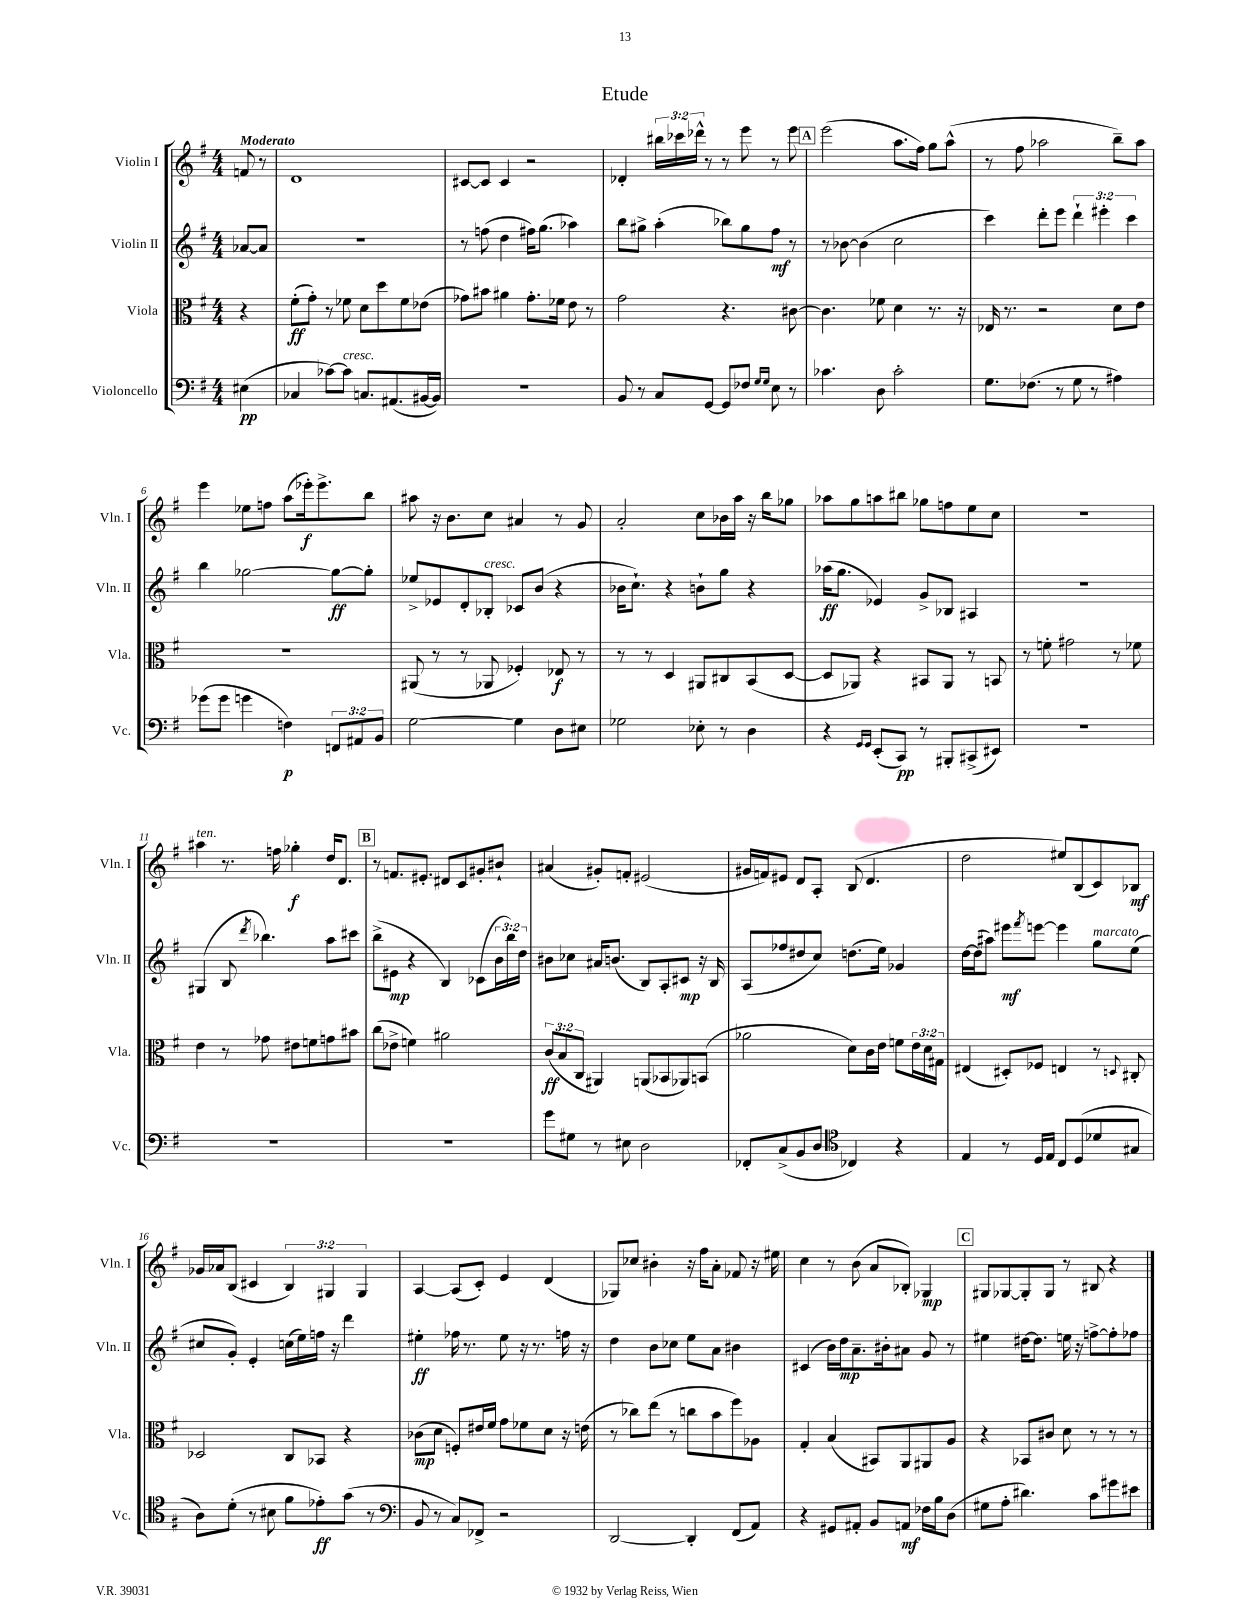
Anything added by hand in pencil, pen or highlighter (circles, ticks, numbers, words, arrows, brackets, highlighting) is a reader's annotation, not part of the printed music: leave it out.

**kern	**dynam	**kern	**dynam	**kern	**dynam	**kern	**dynam
*part4	*part4	*part3	*part3	*part2	*part2	*part1	*part1
*staff4	*staff4	*staff3	*staff3	*staff2	*staff2	*staff1	*staff1
*I"Violoncello	*	*I"Viola	*	*I"Violin II	*	*I"Violin I	*
*I'Vc.	*	*I'Vla.	*	*I'Vln. II	*	*I'Vln. I	*
*clefF4	*	*clefC3	*	*clefG2	*	*clefG2	*
*k[f#]	*	*k[f#]	*	*k[f#]	*	*k[f#]	*
*M4/4	*	*M4/4	*	*M4/4	*	*M4/4	*
=	=	=	=	=	=	=	=
!	!	!	!	!	!	!LO:TX:a:B:t=Moderato	!
(4E#X\	pp	4r	.	[8a-X/L	.	8fn/	.
.	.	.	.	8a-/J]	.	8r	.
=1	=1	=1	=1	=1	=1	=1	=1
4C-X/	.	(8f#'\L	ff	1r	.	1d	.
.	.	8g'\J)	.	.	.	.	.
[8c-X\L)	.	8r	.	.	.	.	.
!LO:TX:a:i:t=cresc.	!	!	!	!	!	!	!
8c-\J]	.	8f-X\	.	.	.	.	.
8.Cn/L	.	8d\L	.	.	.	.	.
.	.	8dd\	.	.	.	.	.
(8.AA#X/	.	.	.	.	.	.	.
.	.	8f-\	.	.	.	.	.
[16BB#X/L	.	(8e-X\J	.	.	.	.	.
16BB#/JJ])	.	.	.	.	.	.	.
=2	=2	=2	=2	=2	=2	=2	=2
1r	.	8g-X\L)	.	8r	.	[8c#X/L	.
.	.	8b#X\J	.	(8ffn\	.	8c#/J]	.
.	.	4a#X\	.	4dd\	.	4c#/	.
.	.	8.g-'\L	.	16ff#X\KL)	.	2r	.
.	.	.	.	(8.gg\J	.	.	.
.	.	16f-X\Jk	.	.	.	.	.
.	.	8e\	.	4aa-X\)	.	.	.
.	.	8r	.	.	.	.	.
=3	=3	=3	=3	=3	=3	=3	=3
8BB/	.	2g\	.	8bb\L	.	4d-X'/	.
8r	.	.	.	8gg#X^\J	.	.	.
8C/L	.	.	.	(4aa'\	.	24bb#X\LL	.
.	.	.	.	.	.	24ccc-X\	.
.	.	.	.	.	.	24ddd-X^^\JJ	.
[8GG/J	.	.	.	.	.	8r	.
8GG/L]	.	4.r	.	8bb-X\L)	.	8r	.
8F-X/J	.	.	.	8gg#\	.	8eee\	.
16qqG/LL	.	.	.	.	.	.	.
16qqG/JJ	.	.	.	.	.	.	.
8E\	.	.	.	8ff#\J	mf	8r	.
8r	.	[8c#X\	.	8r	.	8eee\	.
!!LO:REH:place=s1:t=A
=4	=4	=4	=4	=4	=4	=4	=4
4.c-X\	.	4.c#\]	.	8r	.	(2eee\	.
.	.	.	.	[8b-X\	.	.	.
.	.	.	.	(4b-\]	.	.	.
8D\	.	8f-X\	.	.	.	.	.
2c-'\	.	4d\	.	2cc\	.	8.aa\L	.
.	.	.	.	.	.	16ff#\Jk)	.
.	.	8.r	.	.	.	8gg\L	.
.	.	.	.	.	.	(8aa^^\J	.
.	.	16r	.	.	.	.	.
=5	=5	=5	=5	=5	=5	=5	=5
8.G\L	.	16E-X/	.	4ccc\)	.	8r	.
.	.	8.r	.	.	.	.	.
.	.	.	.	.	.	8ff#\	.
(8.F-X\J	.	.	.	.	.	.	.
.	.	2r	.	8ddd'\L	.	2aa-X\	.
8r	.	.	.	8eee\J	.	.	.
8G\	.	.	.	6ddd`\	.	.	.
8r	.	.	.	.	.	.	.
.	.	.	.	6eee#X'\	.	.	.
4A#X\)	.	8d\L	.	.	.	8bb~\L)	.
.	.	.	.	6ccc\	.	.	.
.	.	8e\J	.	.	.	8aa-\J	.
!!LO:LB:g=z
=6	=6	=6	=6	=6	=6	=6	=6
(8g-X\L	.	1r	.	4bb\	.	4eee\	.
8g-\J	.	.	.	.	.	.	.
4gn\	.	.	.	[2gg-X\	.	8ee-X\L	.
.	.	.	.	.	.	8ffn\J	.
4Fn\)	p	.	.	.	.	(8aa\L	.
.	.	.	.	.	.	16eee-X'\k)	f
.	.	.	.	.	.	8.eee-^\	.
12FFn/L	.	.	.	8gg-\L_	ff	.	.
12AA#X/	.	.	.	.	.	.	.
.	.	.	.	8gg-'\J]	.	8bb\J	.
12BB/J	.	.	.	.	.	.	.
=7	=7	=7	=7	=7	=7	=7	=7
[2G\	.	(8AA#X/	.	8ee-X^/L	.	8aa#X\	.
.	.	8r	.	8e-X/	.	16r	.
.	.	.	.	.	.	8.b\L	.
.	.	8r	.	8d'/	.	.	.
!	!	!	!	!LO:TX:a:i:t=cresc.	!	!	!
.	.	8AA-X/	.	8B-X'/J	.	8cc\J	.
4G\]	.	4F-X'/)	.	8c-X/L	.	4a#X/	.
.	.	.	.	(8b/J	.	.	.
8D\L	.	8E-X/	f	4r	.	8r	.
8E#X\J	.	8r	.	.	.	8g/	.
=8	=8	=8	=8	=8	=8	=8	=8
2G-X\	.	8r	.	16b-X\KL	.	2a'/	.
.	.	.	.	8.cc`\J)	.	.	.
.	.	8r	.	.	.	.	.
.	.	4D/	.	4r	.	.	.
8E-X'\	.	8AA#X/L	.	8bn`\L	.	8cc\L	.
8r	.	8C#X/	.	8gg\J	.	16b-X\L	.
.	.	.	.	.	.	16aa\JJ	.
4D\	.	(8BB/	.	4r	.	16r	.
.	.	.	.	.	.	16bb\KL	.
.	.	[8D/J	.	.	.	8gg-X\J	.
=9	=9	=9	=9	=9	=9	=9	=9
4r	.	8D/L]	.	(16aa-X\KL	ff	8aa-X\L	.
.	.	.	.	8.gg\J	.	.	.
.	.	8AA-X/J)	.	.	.	8gg\	.
16qqGG/LL	.	.	.	.	.	.	.
16qqGG/JJ	.	.	.	.	.	.	.
(8EE'/L	.	4r	.	4e-X/)	.	8aan\	.
8CC/J)	pp	.	.	.	.	8bb#X\J	.
8r	.	8BB#X/L	.	8g^/L	.	8gg-X\L	.
8BBB#X'/L	.	8AA-/J	.	8B-X/J	.	8ffn\	.
(8CC#X^/	.	8r	.	4A#X/	.	8ee\	.
8EE#X/J)	.	8BBn/	.	.	.	8cc\J	.
=10	=10	=10	=10	=10	=10	=10	=10
1r	.	8r	.	1r	.	1r	.
.	.	8fn'\	.	.	.	.	.
.	.	2g#X\	.	.	.	.	.
.	.	8r	.	.	.	.	.
.	.	8f-X\	.	.	.	.	.
!!LO:LB:g=z
=11	=11	=11	=11	=11	=11	=11	=11
!	!	!	!	!	!	!LO:TX:a:i:t=ten.	!
1r	.	4e\	.	(4G#X/	.	4aa#X\	.
.	.	8r	.	8B/	.	8.r	.
.	.	.	.	8qddd/	.	.	.
.	.	8g-X\	.	4.bb-X\)	.	.	.
.	.	.	.	.	.	16ffn\	.
.	.	8e#X\L	.	.	.	4gg-X'\	f
.	.	8fn\	.	.	.	.	.
.	.	8gn\	.	8aa\L	.	16dd/KL	.
.	.	.	.	.	.	8.d/J	.
.	.	8b#X\J	.	8ccc#X\J	.	.	.
!!LO:REH:place=s1:t=B
=12	=12	=12	=12	=12	=12	=12	=12
1r	.	(8cc\L	.	(8bb^\L	.	8r	.
.	.	8e-X^\J	.	8e#X\J	mp	8.fn/L	.
.	.	4fn\)	.	4r	.	.	.
.	.	.	.	.	.	8.e#X'/J	.
.	.	2a#X\	.	4B/)	.	8d#X/L	.
.	.	.	.	.	.	8c/	.
.	.	.	.	(8c-X\L	.	8g#X'/	.
.	.	.	.	24b\L	.	8b#X`/J	.
.	.	.	.	24bb\)	.	.	.
.	.	.	.	24dd\JJ	.	.	.
=13	=13	=13	=13	=13	=13	=13	=13
8g\L	.	(12c/L	ff	8b#X\L	.	(4a#X/	.
.	.	12B/	.	.	.	.	.
8G#X\J	.	.	.	8cc-X\J	.	.	.
.	.	12C/J	.	.	.	.	.
8r	.	4AA#X/)	.	16a#X/KL	.	8g#X'/L)	.
.	.	.	.	(8.bn/J	.	.	.
8E#X\	.	.	.	.	.	8fn'/J	.
2D\	.	(8AAn/L	.	8B/L)	.	(2e#X/	.
.	.	8BB-X/	.	8A'/	.	.	.
.	.	8AA-X/)	.	8c#X/J	mp	.	.
.	.	(8BBn/J	.	16r	.	.	.
.	.	.	.	16B/	.	.	.
=14	=14	=14	=14	=14	=14	=14	=14
8FF-X'/L	.	2a-X\	.	(8A/L	.	16g#X/LL	.
.	.	.	.	.	.	16fn/J)	.
(8C^/	.	.	.	8ff-X/	.	8e#X/J	.
8BB/	.	.	.	8dd#X/	.	8d/L	.
8D/J	.	.	.	8cc/J)	.	8A'/J	.
*clefC4	*	*	*	*	*	*	*
4C-X/)	.	8d\L)	.	(8.ddn\L	.	(8B/	.
.	.	16c\L	.	.	.	4.d/	.
.	.	16e\JJ	.	16ee\Jk)	.	.	.
4r	.	8fn\L	.	4g-X/	.	.	.
.	.	24e\L	.	.	.	.	.
.	.	24d\	.	.	.	.	.
.	.	24G#X\JJ	.	.	.	.	.
=15	=15	=15	=15	=15	=15	=15	=15
4E/	.	(4E#X/	.	[16dd\LL	.	2dd\	.
.	.	.	.	(16dd\J]	.	.	.
.	.	.	.	8aa#X\J)	.	.	.
8r	.	8D#X'/L)	.	8eee#X\L	mf	.	.
.	.	.	.	8qfff#/	.	.	.
16D/LL	.	8F-X/J	.	[8eeen\J	.	.	.
16E/JJ	.	.	.	.	.	.	.
8C/L	.	4En/	.	4eee\]	.	8ee#X/L)	.
(8D/	.	.	.	.	.	(8B/	.
!	!	!	!	!LO:TX:a:i:t=marcato	!	!	!
8d-X/	.	8r	.	8gg\L	.	8c/)	.
.	.	8qqDn/	.	.	.	.	.
8G#X/J	.	8C#X'/	.	(8ee\J	.	8B-X/J	mf
!!LO:LB:g=z
=16	=16	=16	=16	=16	=16	=16	=16
8A\L)	.	2D-X/	.	8cc#X/L	.	16g-X/LL	.
.	.	.	.	.	.	16a-X/J	.
(8d'\J	.	.	.	8g'/J)	.	(8B/J	.
8r	.	.	.	4e'/	.	4c#X/	.
8B#X\	.	.	.	.	.	.	.
8f#\L	.	8C/L	.	(16ccn\LL	.	6B/)	.
.	.	.	.	16ee\)	.	.	.
8e-X'\)	ff	8BB-X/J	.	16ffn\JJ	.	.	.
.	.	.	.	.	.	6G#X/	.
.	.	.	.	16r	.	.	.
(8g\J	.	4r	.	4ddd\	.	.	.
.	.	.	.	.	.	6G#/	.
8r	.	.	.	.	.	.	.
=17	=17	=17	=17	=17	=17	=17	=17
*clefF4	*	*	*	*	*	*	*
8BB/	.	(8c-X\L	mp	4ee#X'\	ff	[4A/	.
8r	.	8d\J	.	.	.	.	.
8C/L)	.	8Fn'/L)	.	16ff-X\	.	(8A/L]	.
.	.	.	.	8.r	.	.	.
8FF-X^/J	.	16e#X/L	.	.	.	8c'/J)	.
.	.	16f#/JJ	.	.	.	.	.
2r	.	8g\L	.	8ee#\	.	4e/	.
.	.	8f-X\	.	16r	.	.	.
.	.	.	.	8.r	.	.	.
.	.	8d\J	.	.	.	(4d/	.
.	.	16r	.	16ffn\	.	.	.
.	.	(16en\	.	16r	.	.	.
=18	=18	=18	=18	=18	=18	=18	=18
[2DD/	.	8r	.	4dd\	.	8G-X/L)	.
.	.	8cc-X\L)	.	.	.	8cc-X/J	.
.	.	(8ee\J	.	8b\L	.	4b#X'\	.
.	.	8r	.	8cc-X\J	.	.	.
4DD'/]	.	8ccn\L	.	8ee\L	.	16r	.
.	.	.	.	.	.	16ff#\KL	.
.	.	8b\	.	8a\J	.	8a'\J	.
(8FF#/L	.	8ff#\)	.	4b#X\	.	8f-X/	.
8AA/J)	.	8A-X\J	.	.	.	16r	.
.	.	.	.	.	.	16ee#X\	.
=19	=19	=19	=19	=19	=19	=19	=19
4r	.	4G'/	.	(4c#X/	.	4cc\	.
8GG#X/L	.	(4B/	.	16b\LL)	.	8r	.
.	.	.	.	16dd\J	mp	.	.
8AA#X'/J	.	.	.	8.a~\	.	(8b\	.
8BB/L	.	8BB#X/L)	.	.	.	8a/L	.
.	.	.	.	16b#X'\k	.	.	.
8AAn/J	mf	8AA/	.	8a#X\J	.	8B-X'/J)	.
16F-X\LL	.	8AA#X/	.	8g/	.	4G-X/	mp
16B\J	.	.	.	.	.	.	.
(8D\J	.	8A/J	.	8r	.	.	.
!!LO:REH:place=s1:t=C
=20	=20	=20	=20	=20	=20	=20	=20
8G#X\L	.	4r	.	4ee#X\	.	8G#X/L	.
8A'\J	.	.	.	.	.	[8G-X/	.
4.d#X\)	.	8BB-X/L	.	[16dd#X\KL	.	8G-'/]	.
.	.	.	.	8.dd#\J]	.	.	.
.	.	8c#X/J	.	.	.	8G-/J	.
.	.	8d\	.	16een\	.	8r	.
.	.	.	.	16r	.	.	.
8c\L	.	8r	.	[8ffn^\L	.	8B#X/	.
8g#X\	.	8r	.	8ff'\]	.	4r	.
8e#X\J	.	8r	.	8ff-X\J	.	.	.
==	==	==	==	==	==	==	==
*-	*-	*-	*-	*-	*-	*-	*-
